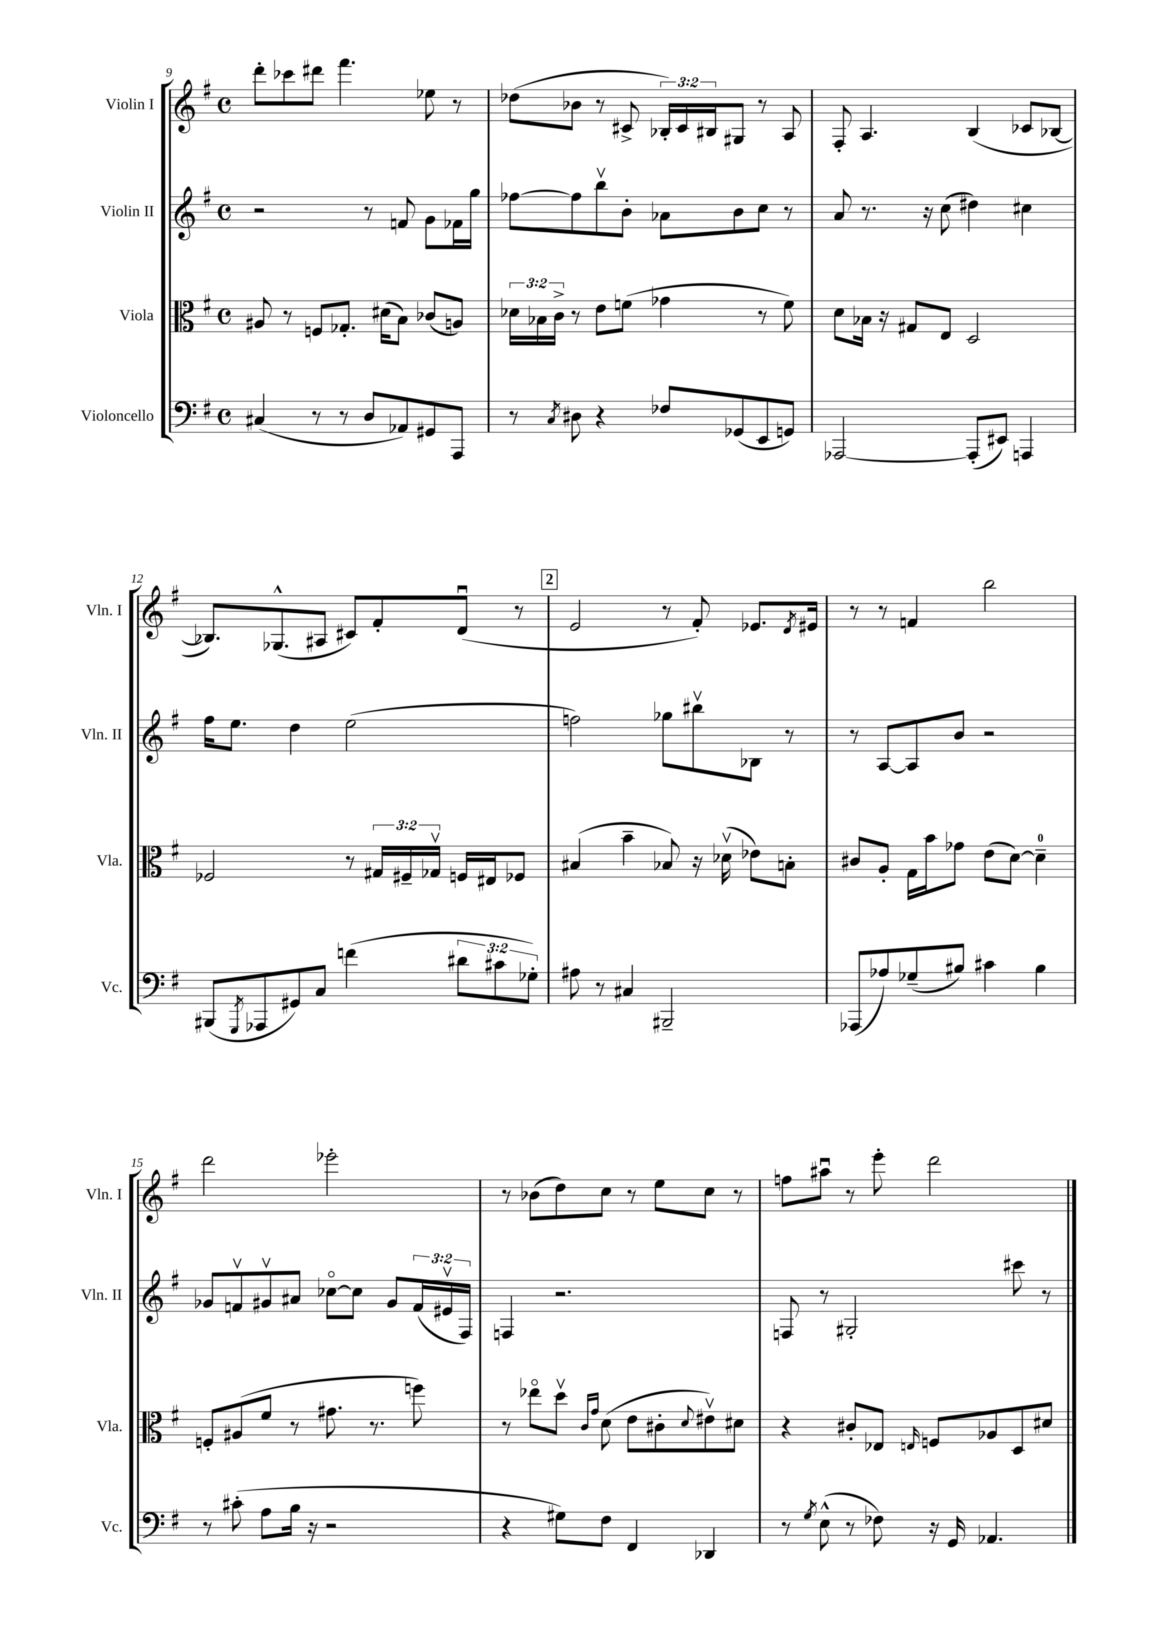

**kern	**kern	**kern	**kern
*staff4	*staff3	*staff2	*staff1
*clefF4	*clefC3	*clefG2	*clefG2
*k[f#]	*k[f#]	*k[f#]	*k[f#]
*M4/4	*M4/4	*M4/4	*M4/4
*met(c)	*met(c)	*met(c)	*met(c)
(4C#/	8A#/	2r	8ddd'\L
.	8r	.	8ccc-\
8r	8F/L	.	8ddd#\J
8r	8.G-'/J	.	4.fff#\
8D/L	.	8r	.
.	(16d#\LK	.	.
8AA-/)	8B\J)	8f/	.
8GG#/	(8c-/L	8g\L	8ee-\
8AAA/J	8A/J)	16f-\L	8r
.	.	16gg\JJ	.
=	=	=	=
8r	24d-\LL	[8ff-\L	(8dd-\L
.	24B-\	.	.
.	24c^\JJ	.	.
8qC/	.	.	.
8D#\	8r	8ff-\]	8b-\J
4r	8e\L	8bbv\	8r
.	(8f\J	8b'\J	8c#^/
8F-/L	4g-\	8a-\L	24B-'/LL)
.	.	.	24c#/
.	.	.	24B#/J
(8GG-/	.	8b\	8G#/J
8EE/	8r	8cc\J	8r
8GG/J)	8f\)	8r	8A/
=	=	=	=
[2AAA-/	8d\L	8a/	8F#'/
.	16B-\Jk	8.r	4.A/
.	16r	.	.
.	8G#/L	.	.
.	.	16r	.
.	8E/J	(8cc\	.
(8AAA-'/]L	2D/	4dd#\)	(4B/
8EE#/J)	.	.	.
4AAA/	.	4cc#\	8c-/L
.	.	.	[8B-/J
=	=	=	=
(8BBB#/L	2F-/	16ff#\LK	8.B-/]L)
.	.	8.ee\J	.
8qGGG/	.	.	.
8AAA-/	.	.	.
.	.	.	(8.G-^^/
8GG#/)	.	4dd\	.
8C/J	.	.	8A#/J
(4f\	8r	(2ee\	8c#/L)
.	24G#/LL	.	8f#'/
.	24F#~/	.	.
.	24G-v/JJ	.	.
12d#\L	16F/LL	.	(8du/J
.	16E#/J	.	.
12c#\	.	.	.
.	8F-/J	.	8r
12G-'\J)	.	.	.
=	=	=	=
8A#\	(4B#/	2ff\)	2e/
8r	.	.	.
4C#/	4b~\	.	.
2BBB#~/	8B-/)	8gg-\L	8r
.	16r	8bb#v\	8f#'/)
.	(16d-v\	.	.
.	8e-\L)	8B-\J	8.e-/L
.	8B'\J	8r	.
.	.	.	8qd/
.	.	.	16e#/Jk
=	=	=	=
(8AAA-/L	8c#/L	8r	8r
8A-/)	8A'/J	[8A/L	8r
(8G-~/	16G\LL	8A/]	4f/
.	16b\J	.	.
8B#/J)	8g-\J	8b/J	.
4c#\	(8e\L	2r	2bb\
.	[8d\J)	.	.
4B#\	4d~\]	.	.
=	=	=	=
8r	8F'/L	8g-/L	2ddd\
(8c#'\	(8A#/	8fv/	.
8A\L	8f#/J	8g#v/	.
16B\Jk	8r	8a#/J	.
16r	.	.	.
2r	8.g#\	[8cc-o\L	2eee-'\
.	.	8cc-\]J	.
.	8.r	.	.
.	.	8g#/L	.
.	8ff\)	(24f/L	.
.	.	24e#v/	.
.	.	24F#/JJ)	.
=	=	=	=
4r	8r	4F/	8r
.	8ee-o\L	.	(8b-\L
8G#\L)	8ddv\J	2.r	8dd\)
.	16qqc/LL	.	.
.	16qqg/JJ	.	.
8F#\J	(8d\	.	8cc\J
4FF#/	8e\L	.	8r
.	8c#'\	.	8ee\L
.	8qqd/	.	.
4DD-/	8e#v\)	.	8cc\J
.	8d#\J	.	8r
=	=	=	=
8r	4r	8F/	8ff\L
8qG/	.	.	.
(8E^^\	.	8r	8aa#u\J
8r	8c#'/L	2G#'/	8r
8F-\)	8E-/J	.	8eee'\
.	16qqE/	.	.
16r	8F/L	.	2ddd\
16GG/	.	.	.
4.AA-/	8A-/	.	.
.	8D/	8ccc#\	.
.	8d#/J	8r	.
==	==	==	==
*-	*-	*-	*-
